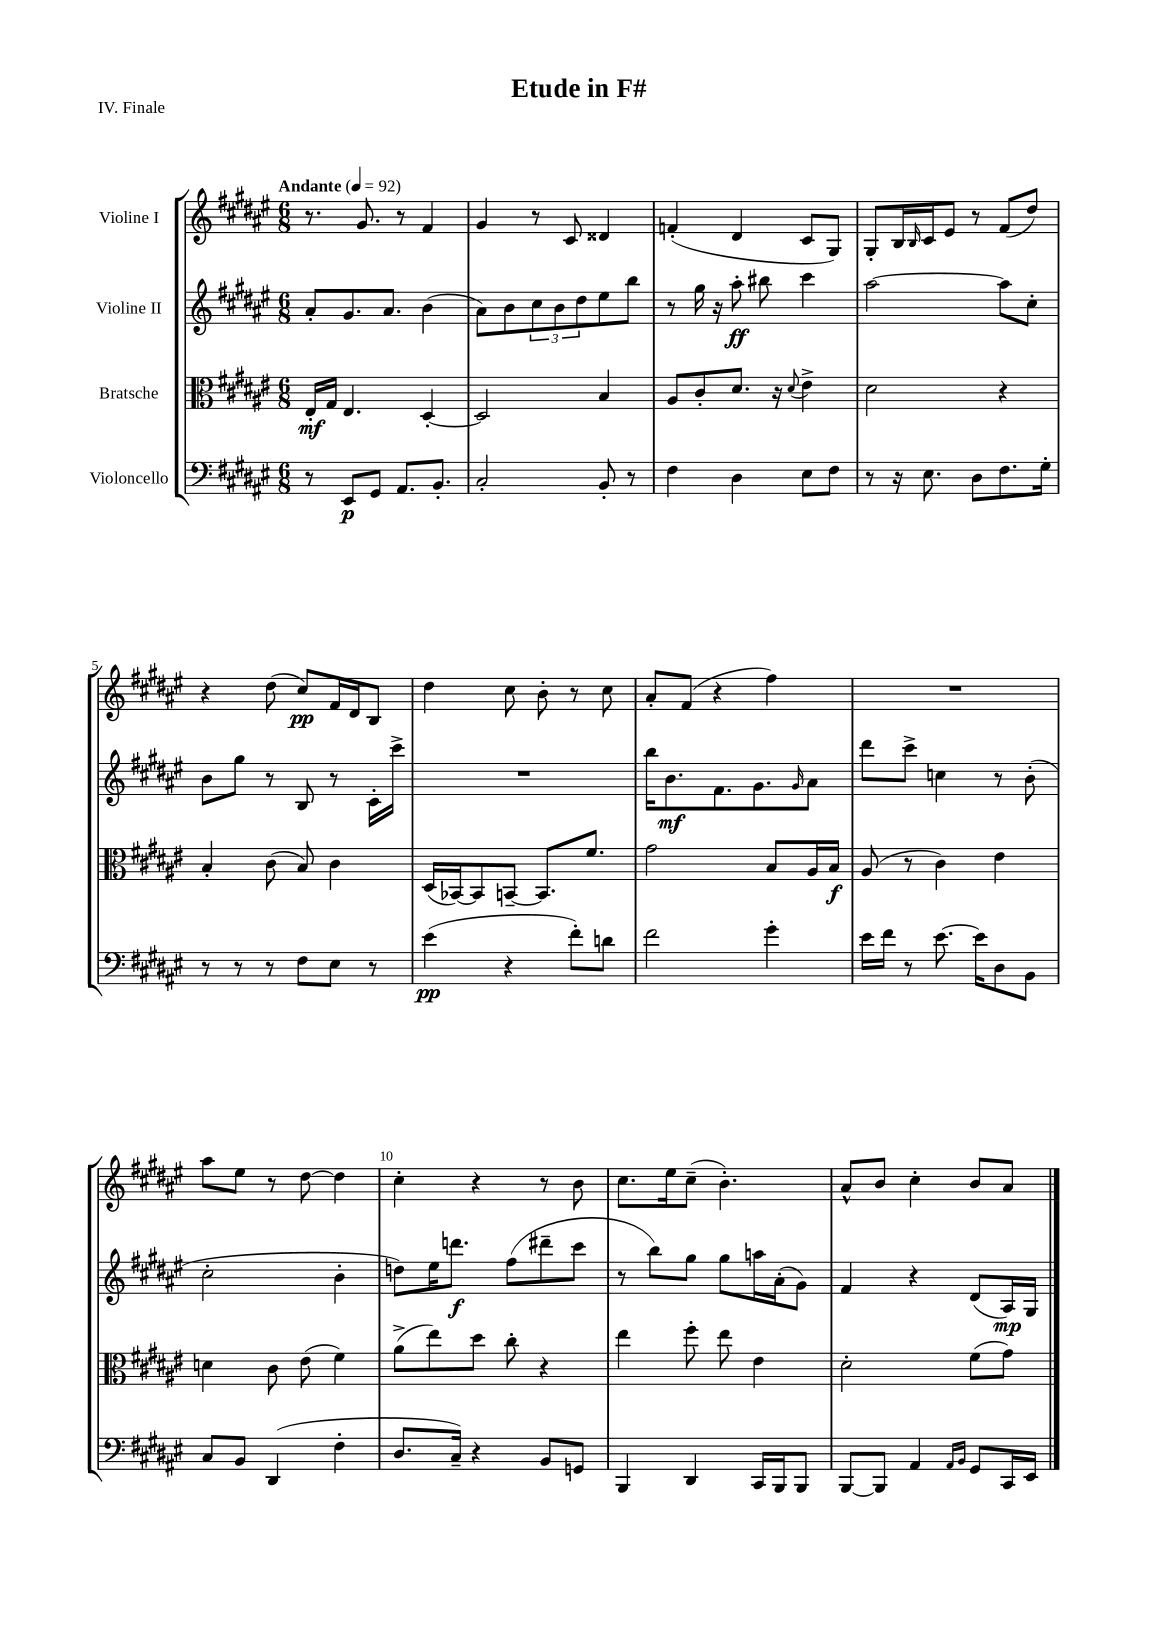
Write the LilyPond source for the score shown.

\header { title = "Etude in F#" piece = "IV. Finale" }
<<
\new StaffGroup <<
\new Staff = "s0" \with { instrumentName = "Violine I" } {
    \clef treble \key fis \major \numericTimeSignature \time 6/8 \tempo "Andante" 4 = 92
    r8. gis'8. r8 fis'4 |
    gis'4 r8 cis'8 disis'4 |
    f'4-.( dis'4 cis'8 gis8) |
    gis8-. b16 \grace { b16 } cis'16 eis'8 r8 fis'8( dis''8) |
    r4 dis''8( cis''8\pp) fis'16 dis'16 b8 |
    dis''4 cis''8 b'8-. r8 cis''8 |
    ais'8-. fis'8( r4 fis''4) |
    R2. |
    ais''8 eis''8 r8 dis''8~ dis''4 |
    cis''4-. r4 r8 b'8 |
    cis''8. eis''16 cis''8--( b'4.-.) |
    ais'8-^ b'8 cis''4-. b'8 ais'8 \bar "|." |
}
\new Staff = "s1" \with { instrumentName = "Violine II" } {
    \clef treble \key fis \major \numericTimeSignature \time 6/8
    ais'8-. gis'8. ais'8. b'4( |
    ais'8) b'8 \tuplet 3/2 { cis''8 b'8 dis''8 } eis''8 b''8 |
    r8 gis''16 r16 ais''8-.\ff bis''8 cis'''4 |
    ais''2~ ais''8 cis''8-. |
    b'8 gis''8 r8 b8 r8 cis'16-. cis'''16-> |
    R2. |
    b''16 b'8.\mf fis'8. gis'8. \grace { gis'16 } ais'8 |
    dis'''8 cis'''8-> c''4 r8 b'8-.( |
    cis''2-. b'4-. |
    d''8) eis''16 d'''8.\f fis''8( dis'''8-- cis'''8 |
    r8 b''8) gis''8 gis''8 a''16 ais'16-.( gis'8) |
    fis'4 r4 dis'8( ais16\mp) gis16 \bar "|." |
}
\new Staff = "s2" \with { instrumentName = "Bratsche" } {
    \clef alto \key fis \major \numericTimeSignature \time 6/8
    eis16-.\mf gis16 eis4. dis4~-. |
    dis2 b4 |
    ais8 cis'8-. dis'8. r16 \appoggiatura { dis'8 } eis'4-> |
    dis'2 r4 |
    b4-. cis'8( b8) cis'4 |
    dis16( bes,16~) bes,8 b,8~-- b,8. fis'8. |
    gis'2 b8 ais16 b16\f |
    ais8( r8 cis'4) eis'4 |
    d'4 cis'8 eis'8( fis'4) |
    ais'8->( eis''8) dis''8 cis''8-. r4 |
    eis''4 fis''8-. eis''8 eis'4 |
    dis'2-. fis'8( gis'8) \bar "|." |
}
\new Staff = "s3" \with { instrumentName = "Violoncello" } {
    \clef bass \key fis \major \numericTimeSignature \time 6/8
    r8 eis,8\p gis,8 ais,8. b,8.-. |
    cis2-. b,8-. r8 |
    fis4 dis4 eis8 fis8 |
    r8 r16 eis8. dis8 fis8. gis16-. |
    r8 r8 r8 fis8 eis8 r8 |
    eis'4\pp( r4 fis'8-.) d'8 |
    fis'2 gis'4-. |
    eis'16 fis'16 r8 eis'8.~ eis'16 dis8 b,8 |
    cis8 b,8 dis,4( fis4-. |
    dis8. cis16--) r4 b,8 g,8 |
    b,,4 dis,4 cis,16 b,,16 b,,8 |
    b,,8~ b,,8 ais,4 \grace { ais,16 b,16 } gis,8 cis,16 eis,16 \bar "|." |
}
>>
>>
\layout { \context { \Score \override BarNumber.break-visibility = ##(#f #t #t) barNumberVisibility = #(every-nth-bar-number-visible 5) } }
